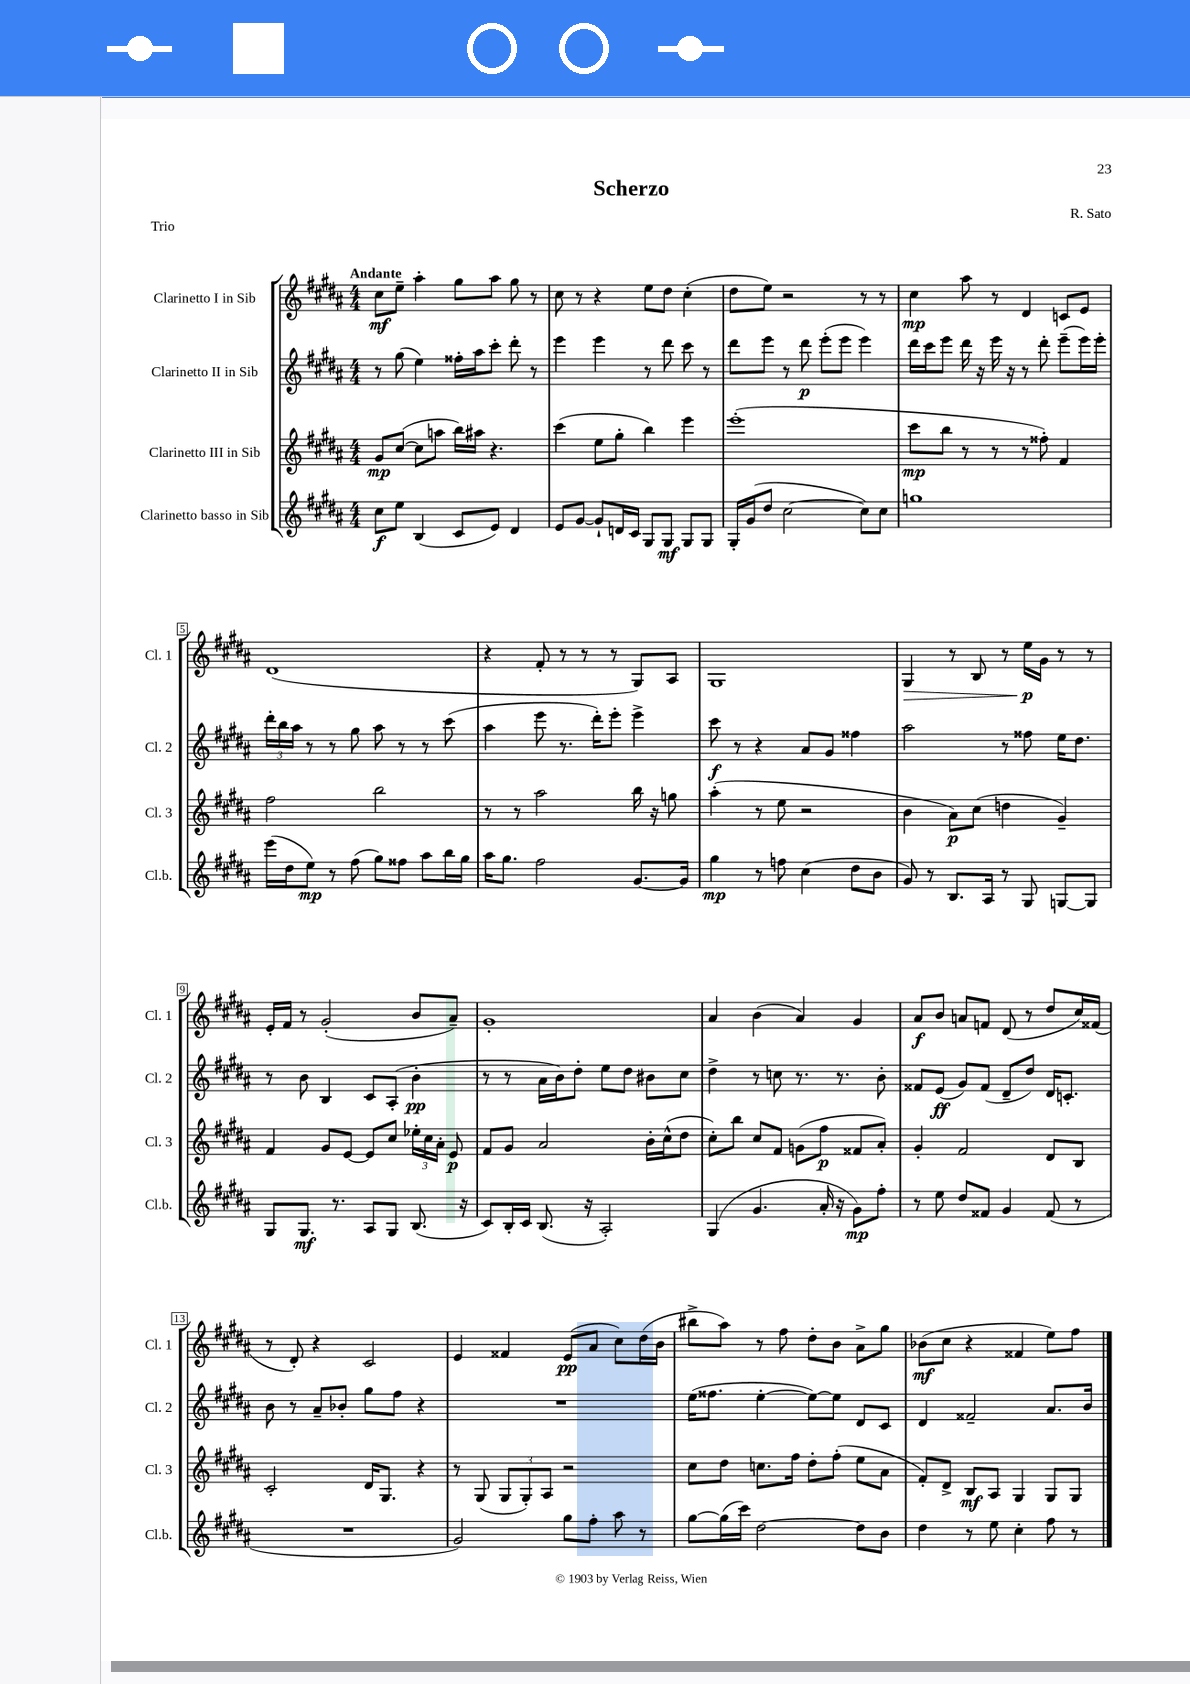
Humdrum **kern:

**kern	**kern	**kern	**kern
*staff4	*staff3	*staff2	*staff1
*clefG2	*clefG2	*clefG2	*clefG2
*k[f#c#g#d#a#]	*k[f#c#g#d#a#]	*k[f#c#g#d#a#]	*k[f#c#g#d#a#]
*M4/4	*M4/4	*M4/4	*M4/4
8cc#	8g#	8r	8cc#
8ee	([8cc#	(8gg#	8ee~
(4B	8cc#]	4ee)	4aa#'
.	8aa	.	.
8c#	16bb)	16ff##'	8gg#
.	16aa#	16aa#	.
8e)	4.r	8ccc#'	8aa#
4d#	.	8ddd#'	8gg#
.	.	8r	8r
=	=	=	=
8e	(4ccc#	4eee	8cc#
[8g#	.	.	8r
8g#`]	8ee	4eee	4r
16d	8gg#'	.	.
16c#	.	.	.
8G#	4bb)	8r	8ee
8G#	.	8ddd#	8dd#
8G#	4eee	8ccc#	(4cc#'
8G#	.	8r	.
=	=	=	=
16G#'	(1eee'	8ddd#	8dd#
(16g#	.	.	.
8dd#	.	8eee	8ee)
[2cc#	.	8r	2r
.	.	8ddd#	.
.	.	(8eee'	.
.	.	8eee	.
8cc#])	.	4eee)	8r
8cc#	.	.	8r
=	=	=	=
1gg	8ccc#	16ddd#	4cc#
.	.	16ccc#	.
.	8bb	8eee	.
.	8r	16ddd#	8aa#
.	.	16r	.
.	8r	16eee	8r
.	.	16r	.
.	8r	8r	4d#
.	8ff##')	8ddd#'	.
.	4f#	(8eee~	8c
.	.	16eee)	8e
.	.	16eee'	.
=	=	=	=
(16eee	2ff#	24ddd#'	(1d#
.	.	24bb	.
16dd#	.	.	.
.	.	24aa#	.
8ee)	.	8r	.
8r	.	8r	.
(8ff#	.	8gg#	.
8gg#)	2bb	8aa#	.
8ff##	.	8r	.
8aa#	.	8r	.
16bb	.	(8ccc#	.
16gg#	.	.	.
=	=	=	=
16aa#	8r	4aa#	4r
8.gg#	.	.	.
.	8r	.	.
2ff#	2aa#	8eee	8f#'
.	.	8.r	8r
.	.	.	8r
.	.	16ddd#')	.
.	.	8eee'	8r
[8.g#	16bb	4eee^	8G#)
.	16r	.	.
.	8gg	.	8A#
16g#]	.	.	.
=	=	=	=
4gg#	(4aa#'	8ccc#	1G#
.	.	8r	.
8r	8r	4r	.
8ff	8ee	.	.
(4cc#	2r	8a#	.
.	.	8g#	.
8dd#	.	4ff##	.
8b	.	.	.
=	=	=	=
8g#)	4b	2aa#	4G#
8r	.	.	.
8.B	8a#)	.	8r
.	(8cc#	.	8B
16A#	.	.	.
8r	4dd	8r	8r
8G#	.	8ff##	16ee
.	.	.	16g#
[8G	4g#~)	16ee	8r
.	.	8.dd#	.
8G]	.	.	8r
=	=	=	=
8G#	4f#	8r	16e'
.	.	.	16f#
8.G#	.	8b	8r
.	8g#	4B	(2g#'
8.r	.	.	.
.	[8e	.	.
8A#	8e]	8c#	.
8G#	8cc#	(8A#'	.
(8.B	24ee-'	4b'	8b
.	24cc#	.	.
.	24a#'	.	.
.	8e	.	8a#~)
16r	.	.	.
=	=	=	=
8c#)	8f#	8r	1g#'
16B'	8g#	8r	.
16c#	.	.	.
(8.B	2a#	16a#	.
.	.	16b)	.
.	.	8dd#'	.
16r	.	.	.
2A#')	.	8ee	.
.	.	8dd#	.
.	16b'	8b#	.
.	(16cc#^^	.	.
.	8dd#	8cc#	.
=	=	=	=
(4G#	8cc#')	4dd#^	4a#
.	8bb	.	.
4.g#	8cc#	8r	(4b
.	8f#	8cc	.
.	(8g	8.r	4a#)
16a#'	8ff#	.	.
16r	.	8.r	.
8g#)	8f##	.	4g#
8ff#'	8a#')	8b'	.
=	=	=	=
8r	4g#'	8f##	8a#
8ee	.	(8e	8b
8dd#	2f#	8g#)	8a
8f##	.	(8f##	8f
4g#	.	8d#~	(8d#
.	.	8dd#)	8r
(8f##	8d#	16d#	8dd#
.	.	8.c'	.
8r	8B	.	16cc#)
.	.	.	(16f##
=	=	=	=
1r	2c#'	8b	8r
.	.	8r	8d#')
.	.	8a#~	4r
.	.	8b-'	.
.	16d#	8gg#	2c#
.	8.G#	.	.
.	.	8ff#	.
.	4r	4r	.
=	=	=	=
2g#)	8r	1r	4e
.	(8G#	.	.
.	12G#	.	4f##
.	12G#')	.	.
.	12A#	.	.
8gg#	2r	.	(8e
8ff#'	.	.	8a#
8aa#	.	.	8cc#)
8r	.	.	(16dd#
.	.	.	16b
=	=	=	=
[8gg#	8cc#	(16ee	8bb#^
.	.	8.ff##	.
(16gg#]	8dd#	.	8aa#)
16ccc#)	.	.	.
[2dd#	8.cc	[4ee'	8r
.	.	.	8ff#
.	16ff#	.	.
.	8dd#'	8ee_)	8dd#'
.	(8ff#'	8ee]	8b
8dd#]	8ee	8d#	8a#^
8b	8a#	8c#	8gg#
=	=	=	=
4dd#	8f#')	4d#	(8b-
.	8d#^	.	8cc#
8r	8B	2f##~	4r
8ee	8A#	.	.
4cc#'	4G#	.	4f##
8ff#	8G#	8.a#	8ee)
8r	8G#	.	8ff#
.	.	16b	.
==	==	==	==
*-	*-	*-	*-
